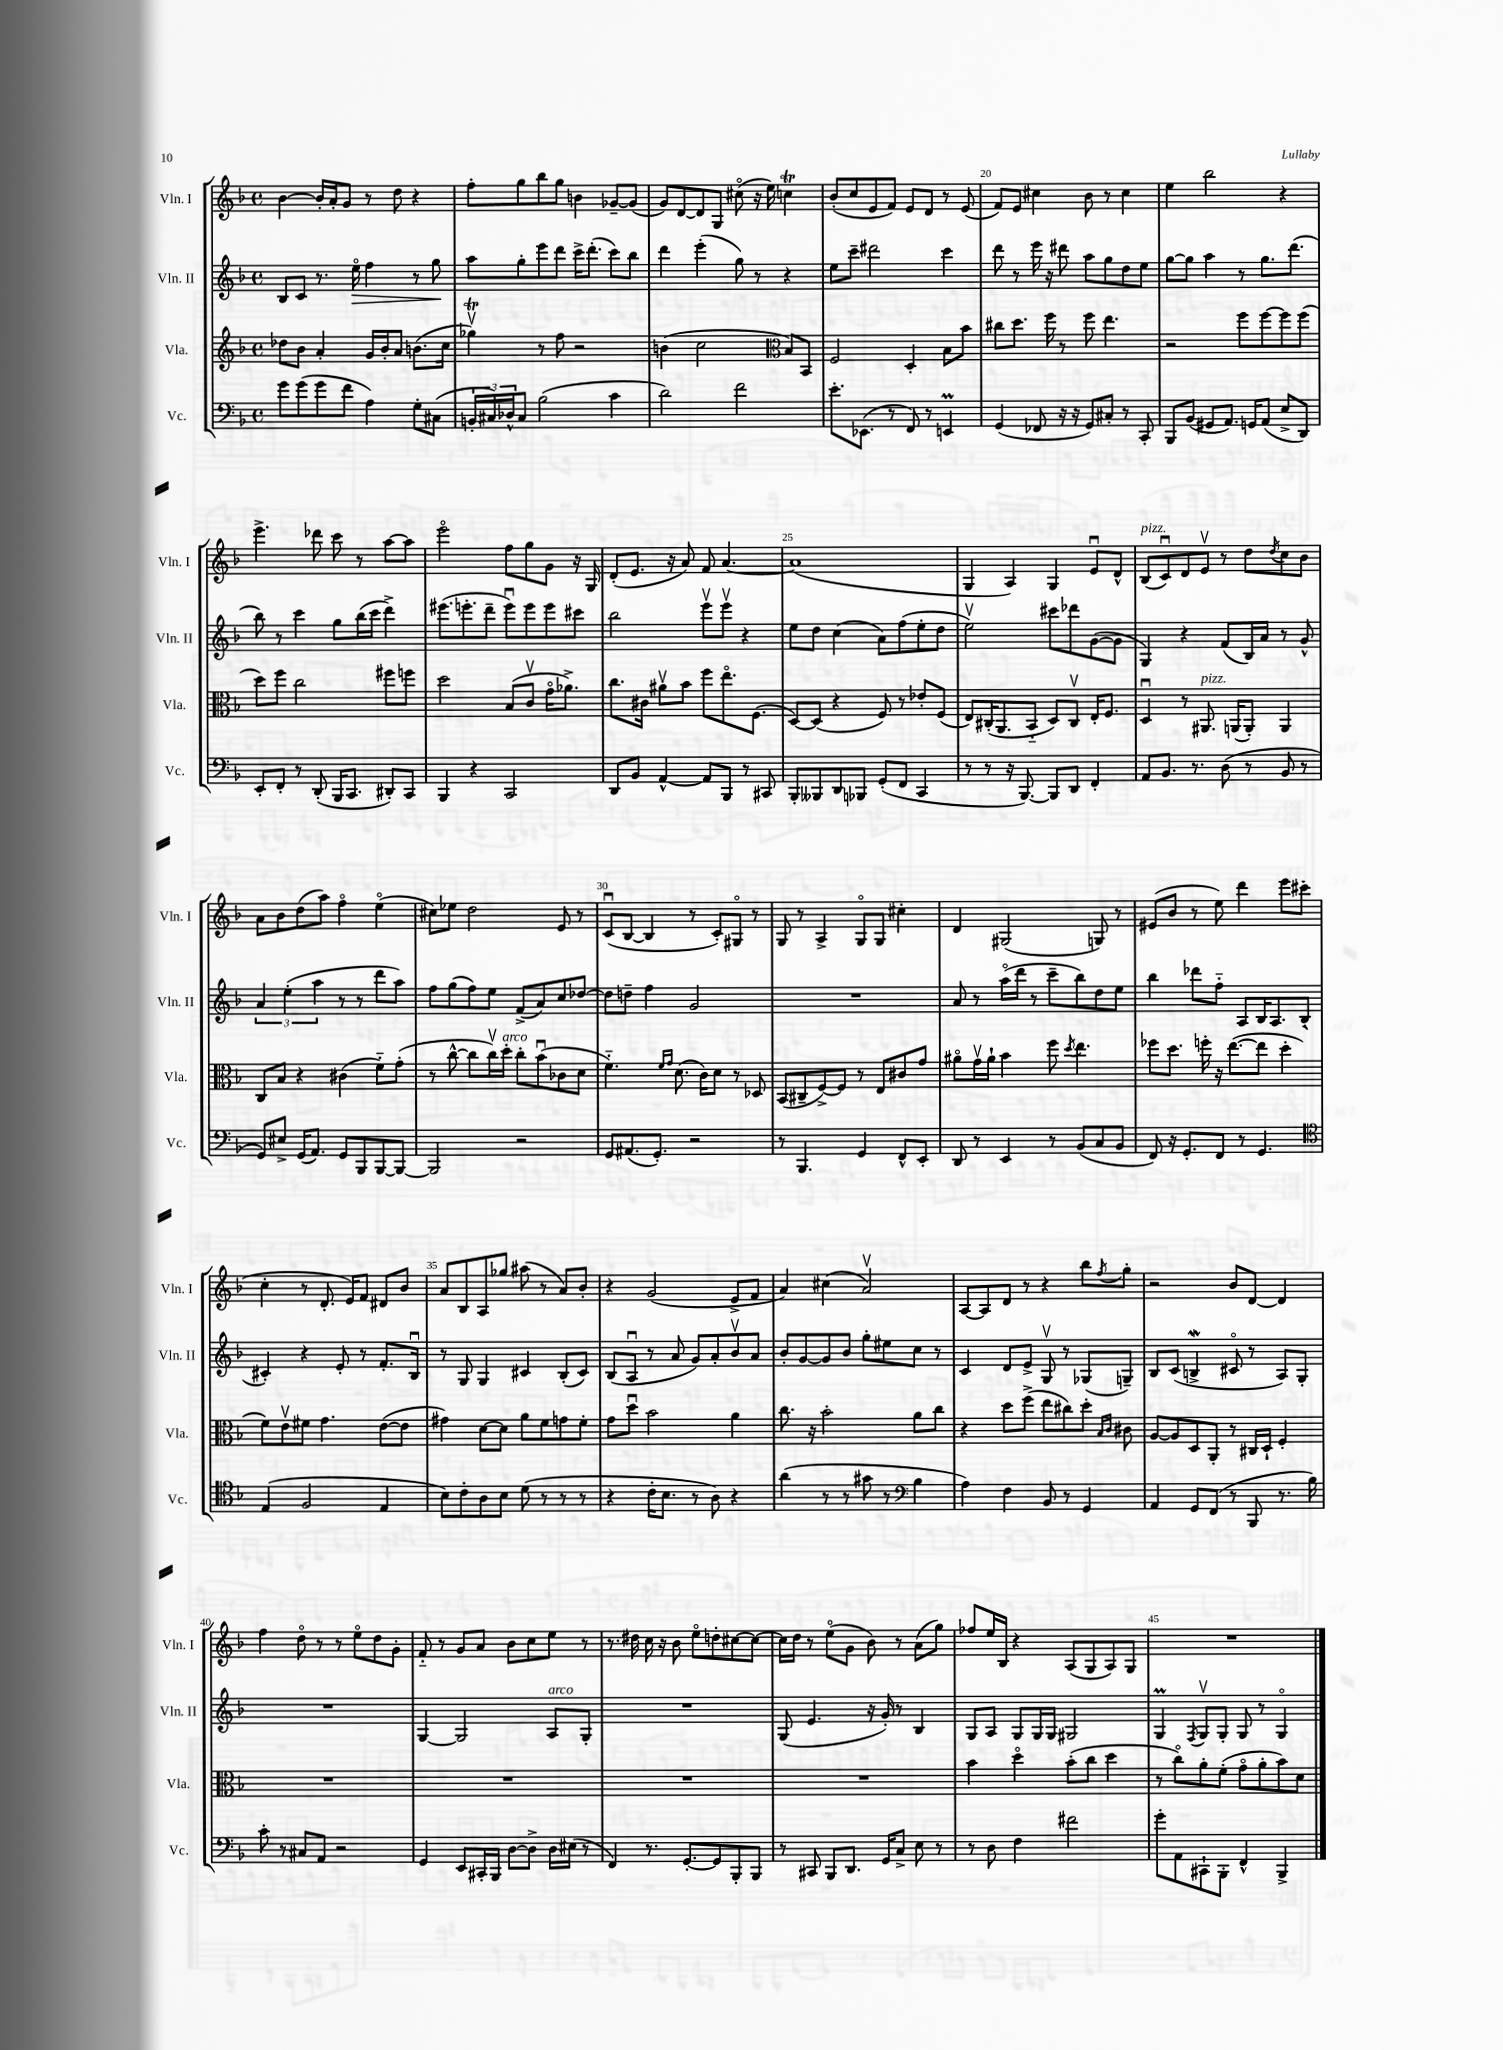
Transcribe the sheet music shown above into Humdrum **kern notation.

**kern	**kern	**kern	**dynam	**kern
*part4	*part3	*part2	*part2	*part1
*staff4	*staff3	*staff2	*staff2	*staff1
*I"Vc.	*I"Vla.	*I"Vln. II	*	*I"Vln. I
*I'Vc.	*I'Vla.	*I'Vln. II	*	*I'Vln. I
*clefF4	*clefG2	*clefG2	*	*clefG2
*k[b-]	*k[b-]	*k[b-]	*	*k[b-]
*M4/4	*M4/4	*M4/4	*	*M4/4
*met(c)	*met(c)	*met(c)	*	*met(c)
=16	=16	=16	=16	=16
8g\L	8dd-X\L	8B-/L	.	[4b-\
(8g\	8b-\J	8c/J	.	.
8g\	4a'/	8.r	.	16b-'/LL]
.	.	.	.	16a'/J
8f\J	.	.	.	8g/J
!	!	!	!LO:HP:b	!
.	.	16ee\	>	.
4A\)	16g/LL	4ff\	.	8r
.	16b-'/J	.	.	.
.	8a/J	.	.	8dd\
8G'\L	(8.bn\L	8r	.	4r
(8C#X\J	.	8gg\	.	.
.	16cc\Jk	.	.	.
.	.	.	]	.
=17	=17	=17	=17	=17
24BBn'/LL	4gg-XTv\)	8aa\L	.	8ff'\L
24C#X/)	.	.	.	.
24D-X^^/J	.	.	.	.
8C#/J	.	8gg'\	.	8gg\
(2B-\	8r	8eee\	.	8bb-\
.	8ff\	8ddd\J	.	8gg\J
.	2r	16ccc^\KL	.	4bn\
.	.	(8.ddd'\J	.	.
4c\	.	8ccc\L)	.	[8g-X~/L
.	.	8bb-\J	.	(8g-/J]
=18	=18	=18	=18	=18
2d\)	(4bn\	4ddd\	.	8g/L)
.	.	.	.	[8d/
.	2cc\	(4eee'\	.	8d/]
.	.	.	.	8G/J
2f\	.	8gg\)	.	(8cc#X\
.	.	8r	.	16r
.	.	.	.	16ee\)
*	*clefC3	*	*	*
.	8B-/L)	4r	.	4ccnT\
.	8BB-/J	.	.	.
=19	=19	=19	=19	=19
8.e'\L	2F/	8ee\L	.	(8b-'/L
.	.	8ccc~\J	.	8cc/
(8.EE-X\J	.	.	.	.
.	.	2ddd#X\	.	8e/
8r	.	.	.	8f/J)
8FF/)	4D'/	.	.	8e/L
8r	.	.	.	8d/J
4EEnm/	8B-\L	4ccc\	.	8r
.	8b-\J	.	.	(8e/
=20	=20	=20	=20	=20
(4GG/	8cc#X\L	8ddd\	.	8f/L)
.	8.dd\J	8r	.	8e/J
8FF-X/	.	16eee\	.	4cc#X\
.	16ff\	16r	.	.
16r	8r	8ddd#X\	.	.
16r	.	.	.	.
8GG/L)	8ff\	8aa\L	.	8b-\
8C#X'/J	4.ee\	8gg\	.	8r
8r	.	8dd\	.	4cc#\
8CC'/	.	8ee\J	.	.
=21	=21	=21	=21	=21
8BBB-/L	2r	[8gg\L	.	4ee\
(8BB-/J	.	8gg\J]	.	.
8GG#X/L	.	4aa\	.	2bb-\
8.AA/J)	.	.	.	.
.	8ff\L	8r	.	.
16GGn/KL	.	.	.	.
(8AA/J	[8ff\	8.gg\L	.	.
8E^/L	8ff\]	.	.	4r
.	.	(8.ddd\J	.	.
8DD/J)	(8ff\J	.	.	.
!!LO:LB:g=z
=22	=22	=22	=22	=22
8EE'/L	8dd\L)	8bb-\)	.	4.eee^\
8FF'/J	8ff\J	8r	.	.
8r	2cc\	4ccc\	.	.
(8DD'/	.	.	.	8ddd-X\
16BBB-/KL	.	8gg\L	.	8ccc\
8.CC/J	.	.	.	.
.	.	(16bb-\L	.	8r
.	.	16ccc\JJ	.	.
8DD#X'/L)	8ff#X\L	4ddd^\)	.	[8aa\L
8CC/J	8ffn\J	.	.	8aa\J]
=23	=23	=23	=23	=23
4BBB-/	2dd\	(8.eee#X\L	.	2eee\
.	.	8.eeen'\	.	.
4r	.	.	.	.
.	.	8ddd~\J	.	.
2CC/	(8B-/L	8eeeu\L)	.	8ff\L
.	8cv/J	8eee\	.	8gg\
.	16g\KL	8eee\	.	8g\J
.	8.a-X^\J)	.	.	.
.	.	8ccc#X\J	.	16r
.	.	.	.	16G/
=24	=24	=24	=24	=24
8DD/L	8.cc\L	2bb-\	.	(8d'/L
8BB-/J	.	.	.	8.e/J
.	16c#X\Jk	.	.	.
[4AA^^/	8a#Xv\L	.	.	.
.	.	.	.	16r
.	8b-\J	.	.	8a/)
8AA/L]	8ff\L	8eeev\L	.	8f/
8BBB-/J	8.ee\	8eeev\J	.	[4.a/
8r	.	4r	.	.
.	(8.F\J	.	.	.
8CC#X/	.	.	.	.
=25	=25	=25	=25	=25
8BBB-'/L	[8D/L)	8ee\L	.	(1a]
8BBB--X/	(8D/J]	8dd\J	.	.
8DD/	4r	(4cc\	.	.
8BBB-X/J	.	.	.	.
(8GG'/L	8F/)	8a\L)	.	.
8FF/J	8r	(8ff\	.	.
4CC/	8e-X'/L	8ee'\	.	.
.	(8F/J	8dd\J	.	.
=26	=26	=26	=26	=26
8r	8E/L)	2eev\)	.	4G/
8r	(16C#X'/K	.	.	.
.	8.AA/	.	.	.
16r	.	.	.	4A/)
[8.BBB-/)	.	.	.	.
.	8BB-/J	.	.	.
8BBB-/L]	8D/L)	8ccc#X\L	.	4G/
8DD/J	8C#v/J	8ddd-X\	.	.
4FF'/	16E'/KL	([8g\	.	8eu/L
.	8.F/J	.	.	.
.	.	8g\J]	.	8d^^/J
=27	=27	=27	=27	=27
!	!	!	!	!LO:TX:a:i:t=pizz.
8AA/L	4Du/	4G/)	.	(8B-/L
8.BB-/J	.	.	.	8cu/)
.	8r	4r	.	8d/
8.r	.	.	.	.
!	!LO:TX:a:i:t=pizz.	!	!	!
.	8.AA#X/	.	.	8ev/J
(8D\	.	(8f/L	.	8r
.	(16AAn/KL	.	.	.
8r	8AA'/J)	16B-/L)	.	8dd\L
.	.	16a/JJ	.	.
.	.	.	.	8qdd/
8BB-/	4AA/	8r	.	8cc\
8r	.	8g^^/	.	8b-\J
!!LO:LB:g=z
=28	=28	=28	=28	=28
8GG/L)	8C/L	6a/	.	8a\L
8E#X^/J	8B-/J	.	.	8b-\
.	.	(6ee'\	.	.
(16GG/KL	4r	.	.	(8dd\
8.AA/J)	.	.	.	.
.	.	6aa\	.	.
.	.	.	.	8aa\J)
8GG/L	(4c#X\	8r	.	4ff\
8BBB-/	.	8r	.	.
[8BBB-/	8f\L)	8ddd\L	.	(4ee\
8BBB-/J_	(8g'\J	8aa\J)	.	.
=29	=29	=29	=29	=29
2BBB-/]	8r	8ff\L	.	8cc#X\L)
.	[8cc^^\	(8gg\	.	8ee-X\J
.	8cc\L]	8ff\)	.	2dd\
.	16ccv\L)	8ee\J	.	.
!	!LO:TX:a:i:t=arco	!	!	!
.	16dd'\JJ	.	.	.
2r	8cc'\L	(8f^/L	.	.
.	(8b-u\	8a/)	.	.
.	8c-X\	8cc/	.	8e/
.	8d\J	[8dd-X/J	.	8r
=30	=30	=30	=30	=30
8GG/L	4.f\)	8dd-\L]	.	(8cu/L
(8.AA#X/	.	8ddn~\J	.	[8B-/J
.	.	4ff\	.	4B-/]
8.GG'/J)	.	.	.	.
.	16qqf/LL	.	.	.
.	16qqg/JJ	.	.	.
.	(8.d\	.	.	.
2r	.	2g/	.	8r
.	16c\KL)	.	.	.
.	8d\J	.	.	8c'/L)
.	8r	.	.	8G#X/J
.	8D-X/	.	.	8r
=31	=31	=31	=31	=31
8r	(8BB-/L	1r	.	8G/
4.BBB-/	8C#X~/	.	.	8r
.	[8F^/)	.	.	4A^/
.	8F/J]	.	.	.
4GG/	8r	.	.	8G/L
.	8E/L	.	.	8G/J
8FF^^/L	8c#X/	.	.	4cc#X'\
8EE'/J	8g/J	.	.	.
=32	=32	=32	=32	=32
8DD/	8a#X\L	8a/	.	4d/
8r	16gv\L	8r	.	.
.	16a#`\JJ	.	.	.
4EE/	4b-\	(16aa\LL	.	(2G#X/
.	.	16ddd\JJ	.	.
.	.	8r	.	.
8r	8ff\	8ccc~\L	.	.
.	8qdd/	.	.	.
(8BB-/L	4.ee\	8bb-\)	.	.
8C/	.	8dd\	.	8Gn/)
8BB-/J	.	8ee\J	.	8r
=33	=33	=33	=33	=33
8FF/)	8ff-X\L	4bb-\	.	(8e#X/L
16r	8.dd\J	.	.	8b-/J
8.GG'/L	.	.	.	.
.	.	8ddd-X\L	.	8r
.	16ffn'\	.	.	.
8FF/J	16r	8ff\J	.	8ee\)
.	([8.ee\L	.	.	.
8r	.	8A/L	.	4ddd\
4.GG/	8ee\J]	16B-/K	.	.
.	.	8.A/	.	.
.	4dd'\	.	.	8eee\L
.	.	(8B-'/J	.	(8ccc#X\J
!!LO:LB:g=z
=34	=34	=34	=34	=34
*clefC4	*	*	*	*
(4E/	8f\L)	4c#X'/)	.	4cc'\
.	8ev\	.	.	.
2F/	8f#X\J	4r	.	8r
.	4.g\	.	.	8.d'/
.	.	8e'/	.	.
.	.	.	.	16e/KL)
.	.	8r	.	8f/J
4E/	([8e\L	8.f'/L	.	8d#X/L
.	8e\J]	.	.	8b-/J
.	.	16B-u/Jk	.	.
=35	=35	=35	=35	=35
8B-\L)	4g#X\)	8r	.	8a/L
8c'\	.	8G/	.	8B-/
8A\	[8d\L	4G/	.	8A/
8B-\J	8d\J]	.	.	8gg-X/J
(8d\	8a\L	4c#X/	.	(8aa#X\
8r	8f\	.	.	8r
8r	8gn\	(8B-'/L	.	8a/L)
8r	8f'\J	8c#/J)	.	8b-'/J
=36	=36	=36	=36	=36
4r	8g\L	(8B-/L	.	4r
.	8ddu\J	8Au/J	.	.
16c'\KL	2b-\	8r	.	(2g/
8.B-\J	.	.	.	.
.	.	8a/	.	.
8r	.	8g/L)	.	.
8A\)	.	8a'/	.	.
4r	4a\	8b-v/	.	8e^/L
.	.	8a/J	.	8f/J
=37	=37	=37	=37	=37
(4a\	8.cc\	8b-'/L	.	4a/)
.	.	[8g/	.	.
.	16r	.	.	.
8r	2b-'\	8g/]	.	(4cc#X\
8r	.	8b-/J	.	.
8g#X\	.	8gg'\L	.	2av/)
8r	.	8ee#X\	.	.
*clefF4	*	*	*	*
4B-\	8a\L	8cc\J	.	.
.	8cc\J	8r	.	.
=38	=38	=38	=38	=38
4A\)	4r	4c/	.	[8A/L
.	.	.	.	8A/]
4F\	8dd\L	8d/L	.	8d/J
.	(8ff^\J	8e^/J	.	8r
8BB-/	8ee\L	8Gv/	.	4r
8r	8cc#X\)	8r	.	.
4GG/	8dd'\J	(8G-X/L	.	8bb-\L
.	16qqB-/LL	.	.	.
.	16qqc/JJ	.	.	8qff/
.	8c#X\	8Gn~/J)	.	8gg'\J
=39	=39	=39	=39	=39
4AA/	[8A/L	8B-/L	.	2r
.	8A/]	(8c/J	.	.
8GG/L	8D/	4BnW^/	.	.
(8FF/J	8AA'/J	.	.	.
8r	8r	8c#X/	.	8b-/L
8BBB-/	16C#X/LL	8r	.	[8d/J
.	16D`/JJ	.	.	.
8.r	4F'/	8A/L)	.	4d/]
.	.	8G'/J	.	.
16B-\)	.	.	.	.
!!LO:LB:g=z
=40	=40	=40	=40	=40
8c'\	1r	1r	.	4ff\
8r	.	.	.	.
8C#X/L	.	.	.	8dd\
8AA/J	.	.	.	8r
2r	.	.	.	8r
.	.	.	.	8ee\L
.	.	.	.	8dd\
.	.	.	.	8g'\J
=41	=41	=41	=41	=41
4GG/	1r	[4G/	.	8f/
.	.	.	.	8r
8EE/L	.	2G/]	.	8g/L
16CC#X'/L	.	.	.	8a/J
16BBB-/JJ	.	.	.	.
[8D\L	.	.	.	8b-\L
8D^\J]	.	.	.	8cc\
!	!	!LO:TX:a:i:t=arco	!	!
16D\LL	.	8A/L	.	8ee\J
(16E#X\JJ	.	.	.	.
8r	.	8G'/J	.	8r
=42	=42	=42	=42	=42
4FF/)	1r	1r	.	8.r
.	.	.	.	16dd#X\
8.r	.	.	.	16cc\
.	.	.	.	16r
.	.	.	.	8b-\
[8.GG'/L	.	.	.	.
.	.	.	.	8ee\L
8GG/]	.	.	.	8ddn'\
8BBB-'/	.	.	.	[8cc#X\
8BBB-/J	.	.	.	8cc#\J_
=43	=43	=43	=43	=43
8r	1r	(8G/	.	16cc#\LL]
.	.	.	.	16dd\JJ
8CC#X/	.	4.e/	.	8r
8BBB-/L	.	.	.	(8ee\L
8.DD/J	.	.	.	8g\J
.	.	16r	.	8b-\)
16GG/KL	.	16g'/)	.	.
8C^/J	.	8r	.	8r
8E\	.	4B-/	.	(8a\L
8r	.	.	.	8gg\J)
=44	=44	=44	=44	=44
8r	4b-\	8G/L	.	8ff-X/L
8D\	.	8A/J	.	16ee/L
.	.	.	.	16B-/JJ
4F\	4dd\	8G/L	.	4r
.	.	16G/L	.	.
.	.	16G/JJ	.	.
2f#X\	(8b-'\L	2G#X/	.	(8A/L
.	8cc\J	.	.	8G/
.	4dd\	.	.	8A/)
.	.	.	.	8G/J
=45	=45	=45	=45	=45
8g'\L	8r	4GM/	.	1r
8AA\	8cc\L)	.	.	.
.	.	8qF/	.	.
8CC#X`\	8a'\	8Gv/L	.	.
8BBB-'\J	(8f'\J	8G'/J	.	.
4FF^^/	8g\L	8G/	.	.
.	8a'\	8r	.	.
4BBB-^/	8b-\)	4G/	.	.
.	8d\J	.	.	.
==	==	==	==	==
*-	*-	*-	*-	*-
